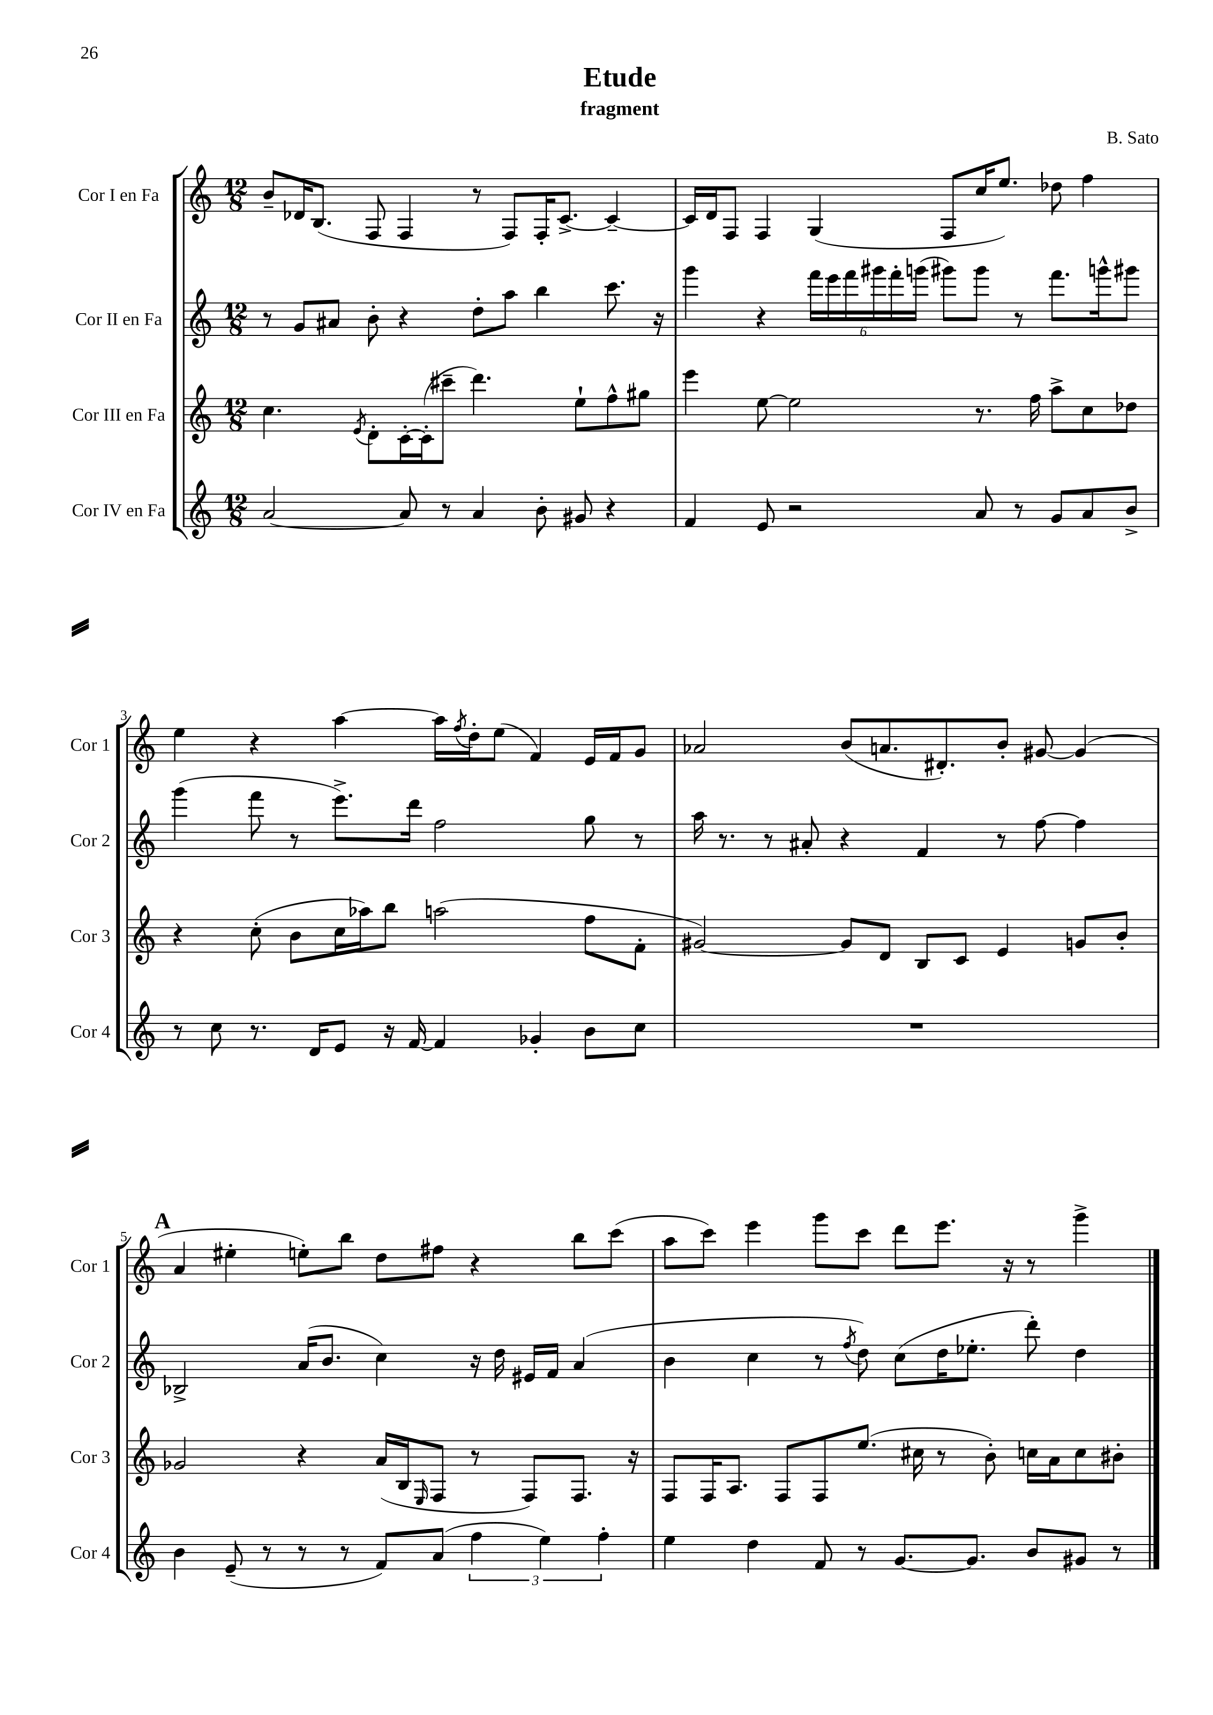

**kern	**kern	**kern	**kern
*staff4	*staff3	*staff2	*staff1
*clefG2	*clefG2	*clefG2	*clefG2
*k[]	*k[]	*k[]	*k[]
*M12/8	*M12/8	*M12/8	*M12/8
[2a	4.cc	8r	8b~
.	.	8g	16d-
.	.	.	(8.B
.	.	8a#	.
.	8qe	.	.
.	8d'	8b'	8F
8a]	[16c'	4r	4F
.	(16c']	.	.
8r	8ccc#~	.	.
4a	4.ddd)	8dd'	8r
.	.	8aa	8F)
8b'	.	4bb	16F'
.	.	.	[8.c^
8g#	8ee`	.	.
4r	8ff^^	8.ccc	4c~_
.	8gg#	.	.
.	.	16r	.
=	=	=	=
4f	4eee	4ggg	16c]
.	.	.	16d
.	.	.	8F
8e	[8ee	4r	4F
2r	2ee]	.	.
.	.	24fff	(4G
.	.	24eee	.
.	.	24fff	.
.	.	24ggg#	.
.	.	24fff'	.
.	.	(24ggg	.
.	.	8ggg#)	8F
8a	8.r	8ggg#	16cc
.	.	.	8.ee)
8r	.	8r	.
.	16ff	.	.
8g	8aa^	8.fff	8dd-
8a	8cc	.	4ff
.	.	16ggg^^	.
8b^	8dd-	8ggg#	.
=	=	=	=
8r	4r	(4ggg	4ee
8cc	.	.	.
8.r	(8cc'	8fff	4r
.	8b	8r	.
16d	.	.	.
8e	16cc	8.eee^)	[4aa
.	16aa-)	.	.
16r	8bb	.	.
[16f	.	16ddd	.
4f]	(2aa	2ff	16aa]
.	.	.	8qff
.	.	.	16dd'
.	.	.	(8ee
4g-'	.	.	4f)
8b	8ff	8gg	16e
.	.	.	16f
8cc	8f'	8r	8g
=	=	=	=
1.r	[2g#)	16aa	2a-
.	.	8.r	.
.	.	8r	.
.	.	8a#'	.
.	8g#]	4r	(8b
.	8d	.	8.a
.	8B	4f	.
.	.	.	8.d#')
.	8c	.	.
.	4e	8r	8b'
.	.	[8ff	[8g#
.	8g	4ff]	(4g#]
.	8b'	.	.
=	=	=	=
4b	2g-	2B-^	4a
(8e~	.	.	4ee#'
8r	.	.	.
8r	4r	(16a	8ee')
.	.	8.b	.
8r	.	.	8bb
8f)	(16a	4cc)	8dd
.	16B	.	.
.	16qqE	.	.
(8a	8F	.	8ff#
6ff	8r	16r	4r
.	.	16dd	.
.	8F)	16e#	.
6ee)	.	.	.
.	.	16f	.
.	8.F	(4a	8bb
6ff'	.	.	.
.	.	.	(8ccc
.	16r	.	.
=	=	=	=
4ee	8F	4b	8aa
.	16F	.	8ccc)
.	8.A	.	.
4dd	.	4cc	4eee
.	8F	.	.
8f	8F	8r	8ggg
.	.	8qff	.
8r	(8.ee	8dd)	8ccc
[8.g	.	(8cc	8ddd
.	16cc#	.	.
.	8r	16dd	8.eee
8.g]	.	8.ee-'	.
.	8b')	.	.
.	.	.	16r
8b	16cc	8ddd')	8r
.	16a	.	.
8g#	8cc	4dd	4ggg^
8r	8b#'	.	.
==	==	==	==
*-	*-	*-	*-
